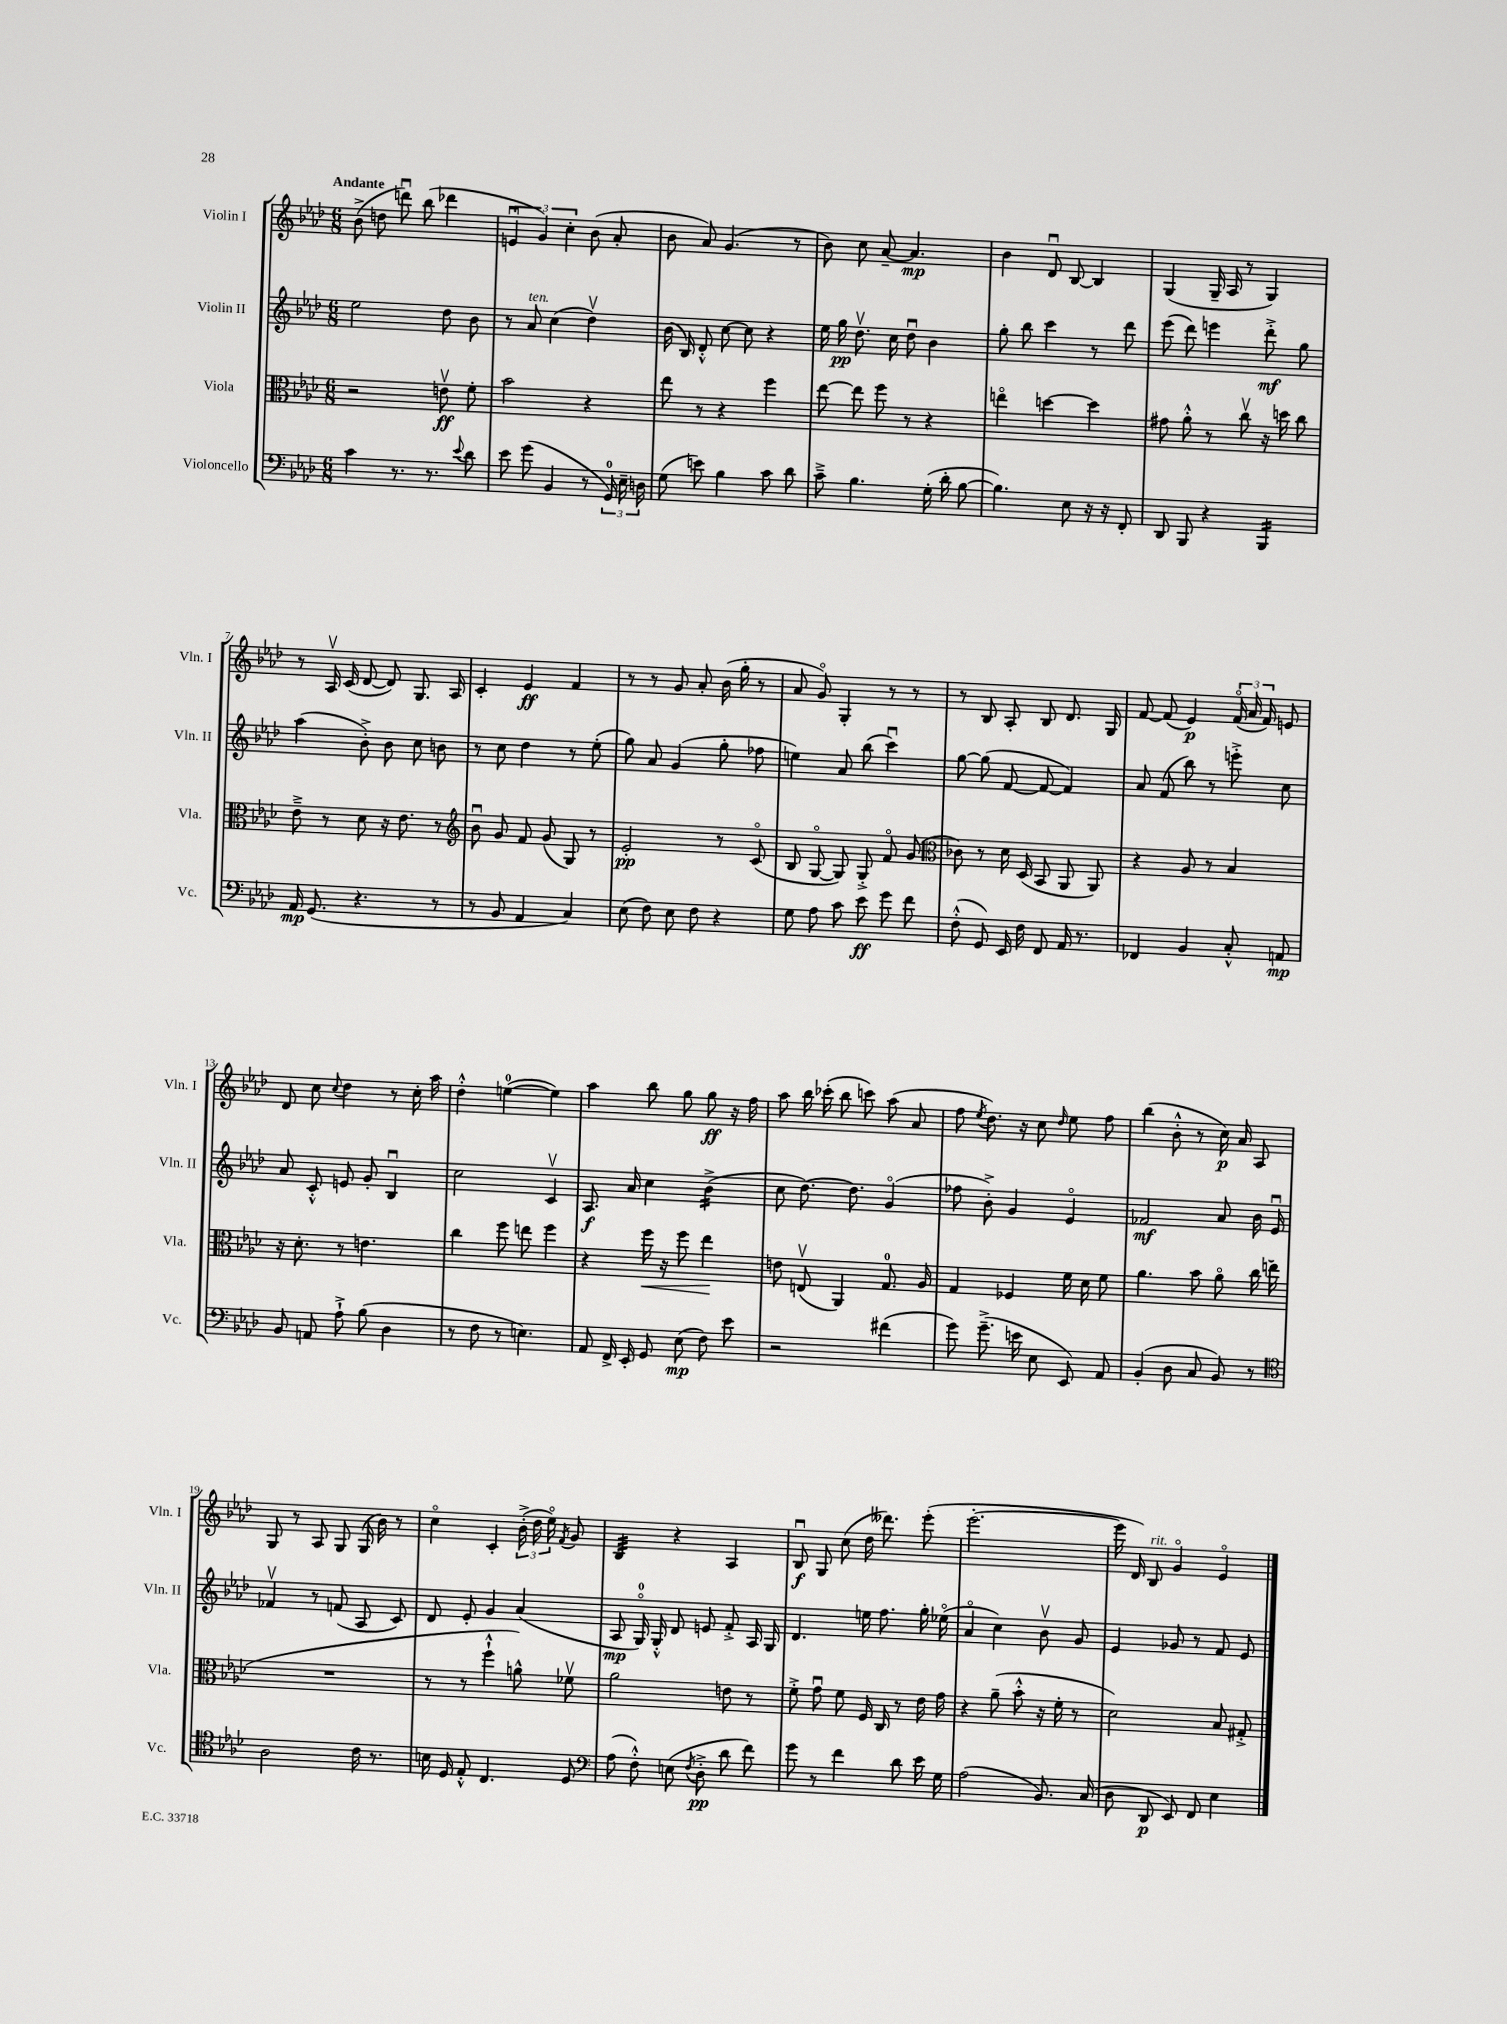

**kern	**kern	**kern	**kern
*staff4	*staff3	*staff2	*staff1
*clefF4	*clefC3	*clefG2	*clefG2
*k[b-e-a-d-]	*k[b-e-a-d-]	*k[b-e-a-d-]	*k[b-e-a-d-]
*M6/8	*M6/8	*M6/8	*M6/8
4c	2r	2ee-	(8b-^
.	.	.	8dd
8.r	.	.	8dddu)
.	.	.	(8bb-
8.r	.	.	.
.	8ev	8dd-	4ddd-
8qqe-	.	.	.
8d-	8f'	8b-	.
=	=	=	=
8e-	2b-	8r	6eu
(8g	.	8a-	.
.	.	.	6g)
4BB-	.	(4cc	.
.	.	.	6cc'
8r	4r	4dd-v)	(8b-
24GG)	.	.	8a-'
24E-~	.	.	.
24D	.	.	.
=	=	=	=
(8G	8ee-	(16b-	8b-
.	.	16B-)	.
8e)	8r	8d-'^^	8a-)
4B-	4r	[8cc	(4.g
.	.	8cc]	.
8c	4ff	4r	.
8d-	.	.	8r
=	=	=	=
8c~^	[8ee-	16ee-	8b-)
.	.	16gg	.
4.B-	8ee-]	8.dd-v	8cc
.	8ff	.	[8a-~
.	.	16cc	.
.	8r	8dd-u	4.a-]
(16G'	4r	4b-	.
16d-'	.	.	.
[8B-	.	.	.
=	=	=	=
4.B-])	4eeo	8gg'	4b-
.	.	8bb-	.
.	[4dd	4ccc	8d-u
8E-	.	.	[8B-
16r	4dd]	8r	4B-]
16r	.	.	.
8FF'	.	8ddd-	.
=	=	=	=
8DD-	8g#	(8eee-	(4G
8BBB-	8a-'^^	8ddd-)	.
4r	8r	4eee	16G~
.	.	.	16A-
.	8ccv	.	8r
4BBB-	16r	8ddd-'^	4G)
.	16dd	.	.
.	8cc	8gg	.
=	=	=	=
16AA-	8e-~^	(4aa-	8r
(8.GG	.	.	.
.	8r	.	16A-v
.	.	.	(16c
4.r	8d-	8b-'^)	[8d-
.	16r	8b-	8d-])
.	8.e-	.	.
.	.	8cc	8.G
8r	8r	8b	.
.	.	.	16A-
=	=	=	=
*	*clefG2	*	*
8r	8b-u	8r	4c'
8BB-	8g	8cc	.
4AA-	8f	4dd-	4e-
.	(8g	.	.
4C)	8G)	8r	4f
.	8r	(8ee-'	.
=	=	=	=
(8E-	2e-'	8gg)	8r
8F)	.	8a-	8r
8E-	.	(4g	8g
8F	.	.	8a-'
4r	8r	8gg'	(16b-
.	.	.	16gg'
.	(8co	8ff-	8r
=	=	=	=
8G	8B-	4ee)	8a-
8A-	[8Go	.	8go)
8c	8G])	8a-	4G'
8e-	8G'^	(8bb-	.
8g	8fo	4cccu)	8r
8f	(8g	.	8r
=	=	=	=
*	*clefC3	*	*
(8F'^^	8c-)	[8gg	8r
8GG)	8r	(8gg]	8B-
16EE-	16d-	[8f	8A-'
16F	(16D-	.	.
8FF	8BB-	8f_	8B-
16AA-	8AA-	4f])	8.d-
8.r	.	.	.
.	8AA-)	.	.
.	.	.	16G
=	=	=	=
4FF-	4r	8a-	[8f
.	.	(8f	(8f]
4BB-	8A-	8bb-)	4e-)
.	8r	8r	.
8C'^^	4B-	8eee'^	(24fo
.	.	.	24a-
.	.	.	24f)
8AA	.	8cc	8e
=	=	=	=
8BB-	16r	8a-	8d-
.	8.d-'	.	.
8AA	.	8c'^^	8cc
.	.	.	8qqcc
8A-`^	8r	8e	4dd-
(8B-	4.e	8g'	.
4D-	.	4B-u	8r
.	.	.	16cc'
.	.	.	16aa-
=	=	=	=
8r	4cc	2cc	4dd-'^^
8F	.	.	.
8r	8ff	.	([4ee
4.E)	8ee	.	.
.	4ff	4cv	4ee])
=	=	=	=
8AA-	4r	8.A-	4aa-
16FF^	.	.	.
16EE-'	.	16a-	.
8GG	16ff	4cc	8bb-
.	16r	.	.
(8E-	8ff	.	8gg
8F)	4ee-	(4b-^	8gg
8e-	.	.	16r
.	.	.	16ff
=	=	=	=
2r	8e	8cc	8aa-
.	(8Ev	[8.dd-)	16bb-
.	.	.	(16ccc-'
.	4AA-)	.	8bb-
.	.	8.dd-]	.
.	.	.	8ccc)
(4f#	8.G	(4go	(8aa-
.	.	.	8a-
.	16A-	.	.
=	=	=	=
8g)	4G	8ff-	8ff
.	.	.	8qee-
(8.g~^	.	8b-'^)	8.dd-)
.	4F-	4g	.
16e	.	.	16r
8E-	.	.	8cc
.	.	.	16qqdd-
8EE-)	16f	4e-o	8ee-
.	16d-	.	.
8AA-	8f	.	8ff
=	=	=	=
(4BB-'	4.a-	2f-	(4bb-
8D-	.	.	8b-'^^
8C	8b-	.	8r
8BB-)	8a-o	8a-	16cc)
.	.	.	16a-
8r	16cc	16b-	8A-
.	(16ee	16e-u	.
=	=	=	=
*clefC4	*	*	*
2A-	2.r	4f-v	8G
.	.	.	8r
.	.	8r	8A-
.	.	(8f	8G
16c	.	8A-	(16G
8.r	.	.	16b-)
.	.	8c)	8r
=	=	=	=
16B	8r	8d-	4cco
16D-	.	.	.
8E-'^^	8r	8e-'	.
4.C	4ff`^^	4g	4c'
.	8a^^)	(4a-	(24b-'^
.	.	.	24dd-
.	.	.	24ee-o)
.	.	.	8qf
8D-	8f-v	.	8g
=	=	=	=
*clefF4	*	*	*
(8A-	2a-	8A-	4B-
8F'^^)	.	16Go)	.
.	.	16G'^^	.
(8E	.	8d-	4r
8qF	.	.	.
8D-'^	.	8e	.
8d-	8e	8f'^	4A-
8f)	8r	16A-	.
.	.	16G	.
=	=	=	=
8g	8f'^	4.d-	8B-u
8r	8gu	.	8G
4f	8f	.	(8cc
.	16F	16ee	16dd-
.	16C	8.ff	8.ddd--)
8d-	8r	.	.
16e-	16e-	16gg'	(8eee-'
16G	16g	(16ee-o	.
=	=	=	=
(2A-	4r	4a-o	[2.eee-'
.	(8a-~	4cc)	.
.	8b-'^^	.	.
8.BB-)	16r	8b-v	.
.	16f'	.	.
.	8r	8g	.
(16C	.	.	.
=	=	=	=
8D-	2d-)	4e-	16eee-]
.	.	.	16d-)
8DD-	.	.	8B-
8EE-)	.	8g-	4go
8FF	.	8r	.
4E-	8B-	8f	4e-o
.	8G#'^	8e-	.
==	==	==	==
*-	*-	*-	*-
